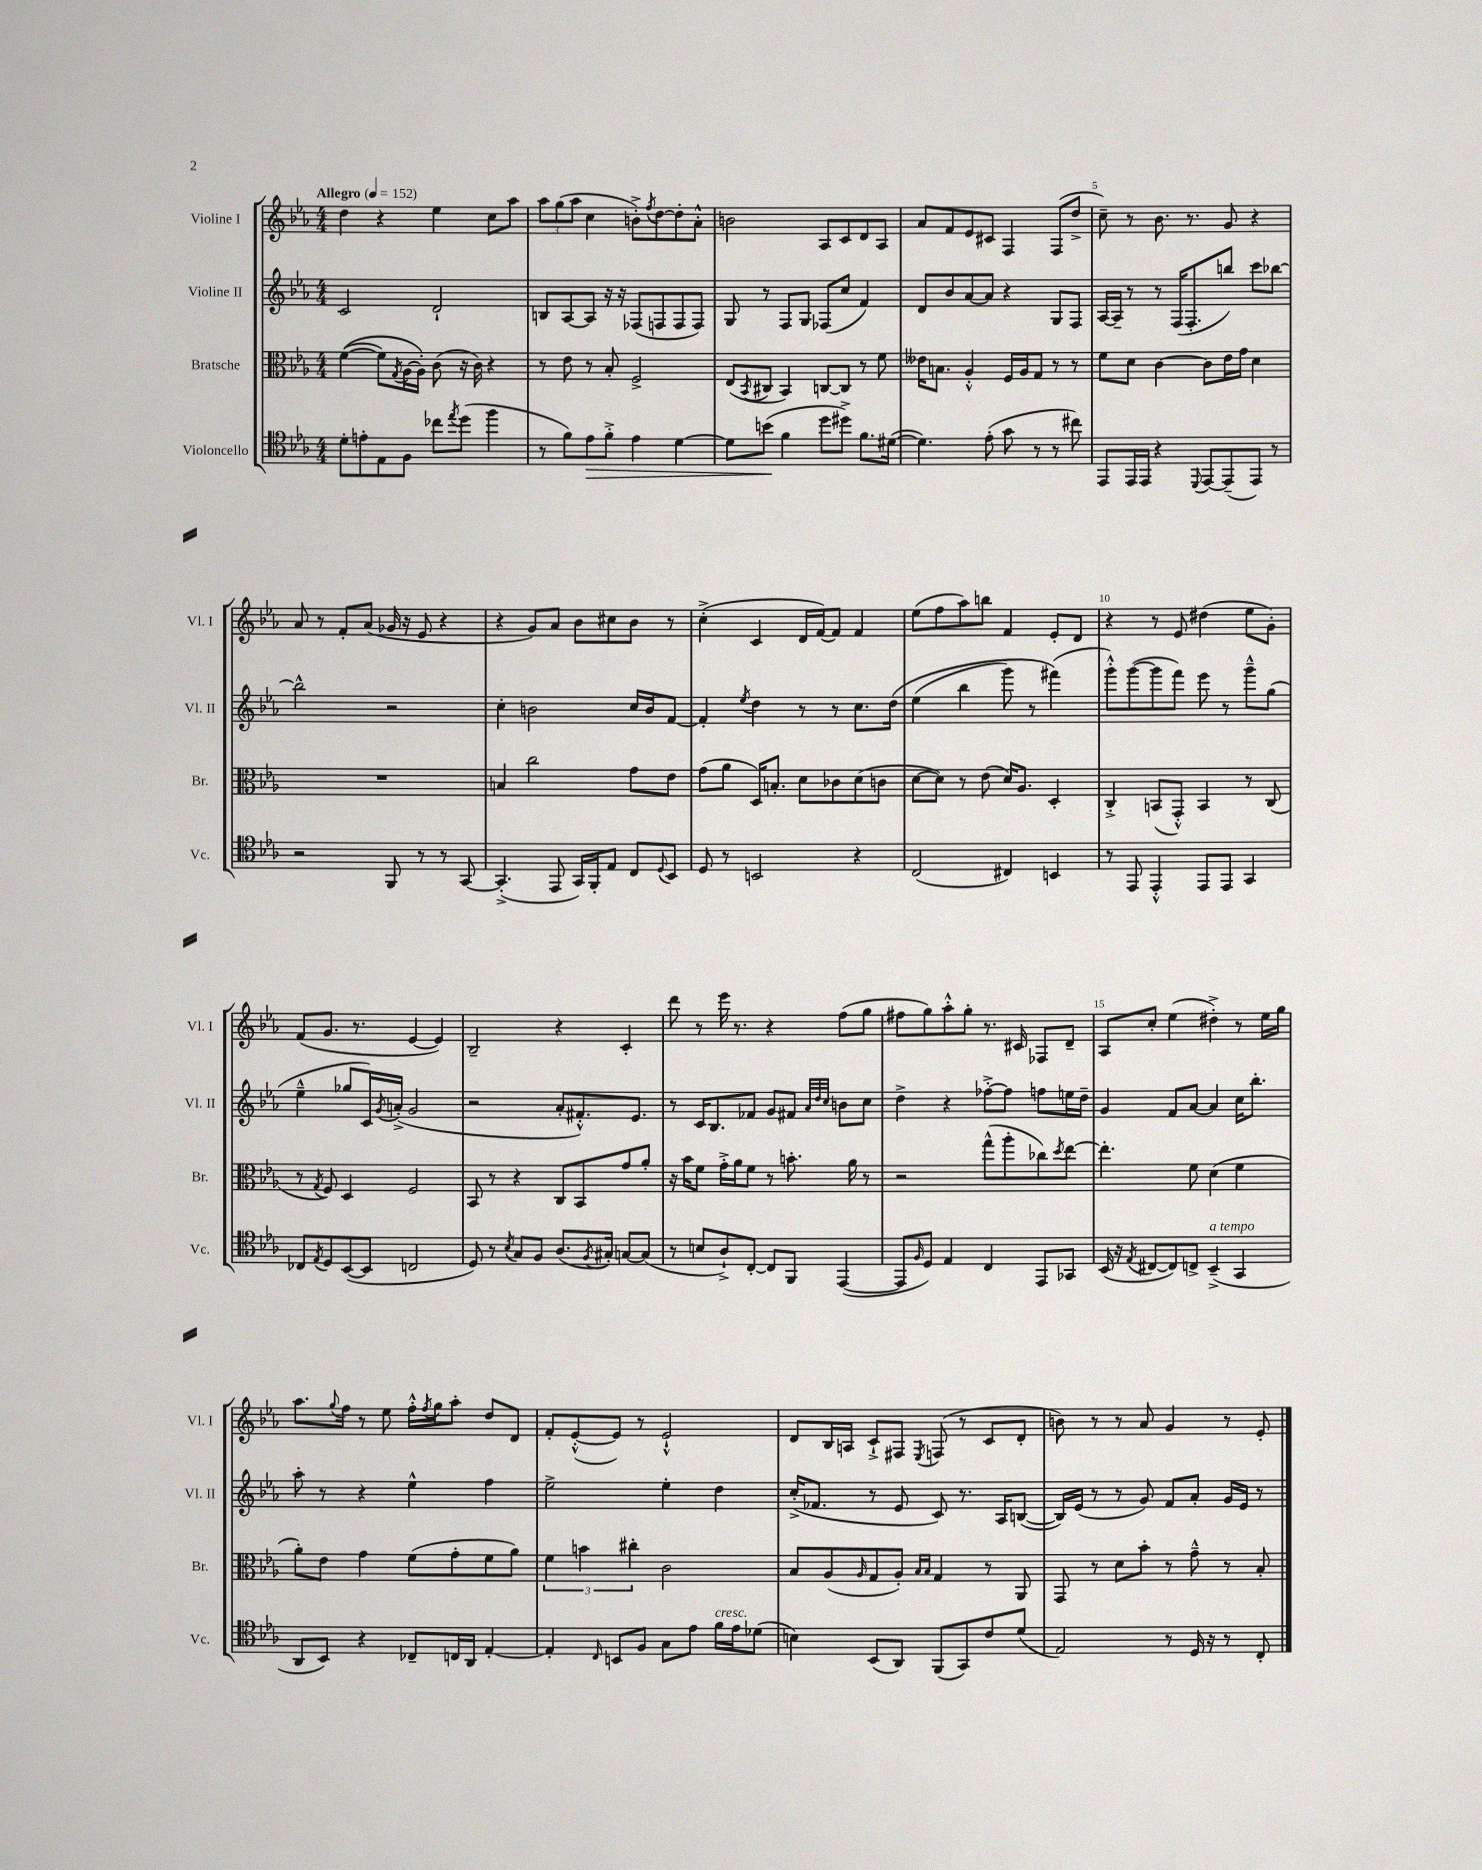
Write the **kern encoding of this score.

**kern	**kern	**kern	**kern
*staff4	*staff3	*staff2	*staff1
*clefC4	*clefC3	*clefG2	*clefG2
*k[b-e-a-]	*k[b-e-a-]	*k[b-e-a-]	*k[b-e-a-]
*M4/4	*M4/4	*M4/4	*M4/4
*MM152	*MM152	*MM152	*MM152
8d'	&(([4f	2c	4dd
8e'	.	.	.
8E-	8f])	.	4r
.	8qG	.	.
8F	[16A-	.	.
.	16A-']&)	.	.
8cc-	(8c	2d`	4ee-
8qee-	.	.	.
(8dd	16r	.	.
.	16c)	.	.
4ff	4r	.	8cc
.	.	.	8aa-
=	=	=	=
8r	8r	8B	12aa-
.	.	.	(12gg
8f)	8e-	[8A-	.
.	.	.	12aa-
8e-	8r	8A-]	4cc
8f'^	8B-'	16r	.
.	.	16r	.
4e-	2F^	(8F-	8b'^)
.	.	.	8qff
.	.	8F	[8dd
[4d	.	8F	8dd']
.	.	8F)	8a-'^^
=	=	=	=
8d]	(8E-	8G	2b
.	8qBB-	.	.
(8b	8C#	8r	.
4f	4BB-)	8F	.
.	.	8G	.
8dd	[8C	(8F-	8A-
8dd#^)	8C]	8cc	8c
8.f	8r	4f)	8d
.	8f	.	8A-
([16d#	.	.	.
=	=	=	=
4.d#])	16e--	8d	8a-
.	8.B	.	.
.	.	8b-	8f
.	4A-'^^	[8a-	8e-
(8e-'	.	8a-]	8c#
8g	16F	4r	4F
.	16A-	.	.
8r	8G	.	.
8r	8r	8G	(8F
8cc#)	8r	8F	8dd^
=	=	=	=
8EE-	8f	[16A-	8cc~)
.	.	16A-~]	.
16EE-	8d	8r	8r
16EE-	.	.	.
4r	[4c	8r	8.b-
.	.	(16F	.
.	.	8.F'	8.r
8qqDD	.	.	.
[8EE-	8c]	.	.
(8EE-~]	16e-	8bb)	8g
.	16g	.	.
8EE-)	4d	8ccc	4r
8r	.	[8bb-	.
=	=	=	=
2r	1r	2bb-^^]	8a-
.	.	.	8r
.	.	.	8f'
.	.	.	(8a-
8FF	.	2r	16g-
.	.	.	16r
8r	.	.	8e-
8r	.	.	4r
[8GG	.	.	.
=	=	=	=
(4.GG'^]	4B	4cc'	4r
.	2cc	2b	8g)
8EE-	.	.	8a-
16GG)	.	.	8b-
16FF'	.	.	.
8E-	.	.	8cc#
8C	8g	16cc	8b-
.	.	16b	.
8qqD	.	.	.
8BB-	8e-	[8f	8r
=	=	=	=
8D	(8g	4f']	(4cc'^
8r	8a-	.	.
.	.	8qee-	.
2BB	16D)	4dd	4c
.	8.B'	.	.
.	8d	8r	16d
.	.	.	[16f)
.	8c-	8r	8f]
4r	(8d	8.cc	4f
.	8c	.	.
.	.	&(16dd	.
=	=	=	=
(2C	[8d	(4ee-	(8ee-
.	8d])	.	8ff
.	8r	4bb-	8aa-)
.	(8e-	.	8bb
4C#)	16d)	8ggg)	4f
.	8.A-	.	.
.	.	8r	.
4BB	4D'	(4fff#&)	8e-'
.	.	.	8d
=	=	=	=
8r	4C'^	8ggg'^^)	4r
8EE-	.	([8ggg	.
4EE-'^^	(8BB	8ggg]	8r
.	8GG'^^)	8fff)	8e-
8EE-	4BB	8eee-	(4dd#
8EE-	.	8r	.
4GG	8r	8ggg~^^	8ee-
.	(8C	(8gg	8g')
=	=	=	=
8C-	8r	4ee-~^^	(8f
8qE-	8qG	.	.
8D	8F)	.	8.g
([8BB-	4D	8gg-	.
.	.	.	8.r
8BB-]	.	16c)	.
.	.	8qg	.
.	.	(16a'^	.
2C	2F	2g	[4e-
.	.	.	4e-])
=	=	=	=
8D)	8BB-	2r	2B-~
8r	8r	.	.
8qB-	.	.	.
8G	4r	.	.
8F	.	.	.
(8.A-	8C	8a-'	4r
.	8BB-	8.f#'^^)	.
8qF	.	.	.
16G#')	.	.	.
[8G	8g	.	4c'
.	.	8.e-	.
(8G]	8a-'	.	.
=	=	=	=
8r	16r	8r	8ddd
.	16b-	.	.
8B	8f	16c	8r
.	.	8.B-	.
8A-`^)	16g'^	.	16eee-
.	16a-	.	8.r
[8C'	8f	8f-	.
8C]	8r	8g	4r
8FF	8.b'	8f#	.
.	.	32qqa-	.
.	.	32qqdd	.
.	.	32qqcc	.
([4EE-	.	8b	(8ff
.	16a-	.	.
.	8r	8cc	8gg
=	=	=	=
8EE-]	2r	4dd^	8ff#
16qqF	.	.	.
8D)	.	.	8gg)
4E-	.	4r	8aa-'^^
.	.	.	8gg'
4C	(8gg^^	[8ff-'^	8.r
.	8aa-'	8ff-]	.
.	.	.	16c#
8EE-	8cc-)	8ff	8F-
.	8qdd	.	.
8GG-	[8ee-	16ee	8d~
.	.	16dd~	.
=	=	=	=
(16BB-	4.ee-']	4g	8A-
16r	.	.	.
8qE-	.	.	.
[8C#	.	.	8cc'
8C#])	.	8f	(4ee-
8C^	8f	[8a-	.
(4BB-~^	(4d	4a-]	4dd#'^)
4GG	4f	16cc	8r
.	.	8.bb-'	.
.	.	.	16ee-
.	.	.	16gg
=	=	=	=
8AA-	8a-')	8aa-'	8.aa-
8BB-)	8e-	8r	.
.	.	.	8qqgg
.	.	.	16ff
4r	4g	4r	8r
.	.	.	8ee-
8C-~	(8f	4ee-^^	16ff'^^
.	.	.	8qff
.	.	.	16gg
16C	8g'	.	8aa-'
16AA-	.	.	.
[4E-'	8f	4ff	8dd
.	8a-)	.	8d
=	=	=	=
4E-']	6f	2ee-^	8f'
.	.	.	([8e-'^^
.	6b	.	.
16qqC	.	.	.
8BB	.	.	8e-])
.	6cc#'	.	.
8F	.	.	8r
8G	2c	4ee-'	2e-`^^
8e-	.	.	.
16f	.	4dd	.
16e-	.	.	.
(8d-	.	.	.
=	=	=	=
4B)	8B-	(16cc'^	8d
.	.	8.f-	.
.	(8A-	.	16B-
.	.	.	16A
.	16qqA-	.	.
(8BB-	8G	8r	8c`^
8AA-)	8A-')	8e-	8F#
.	16qqB-	.	.
.	16qqB-	.	8qE-
(8FF	4G	8c)	(8F
8GG)	.	8.r	8r
8c	8r	.	8c
.	.	16A-	.
(8d	8AA-	([8B	8d'
=	=	=	=
2E-)	8GG	16B])	8b)
.	.	(16e-	.
.	8r	8r	8r
.	8d	8r	8r
.	8b-'	8g)	8a-
8r	8r	8f	4g
16D	8g~^^	8a-'	.
16r	.	.	.
8r	8r	16g	8r
.	.	16e-	.
8C'	8B-'	8r	8e-'
==	==	==	==
*-	*-	*-	*-
